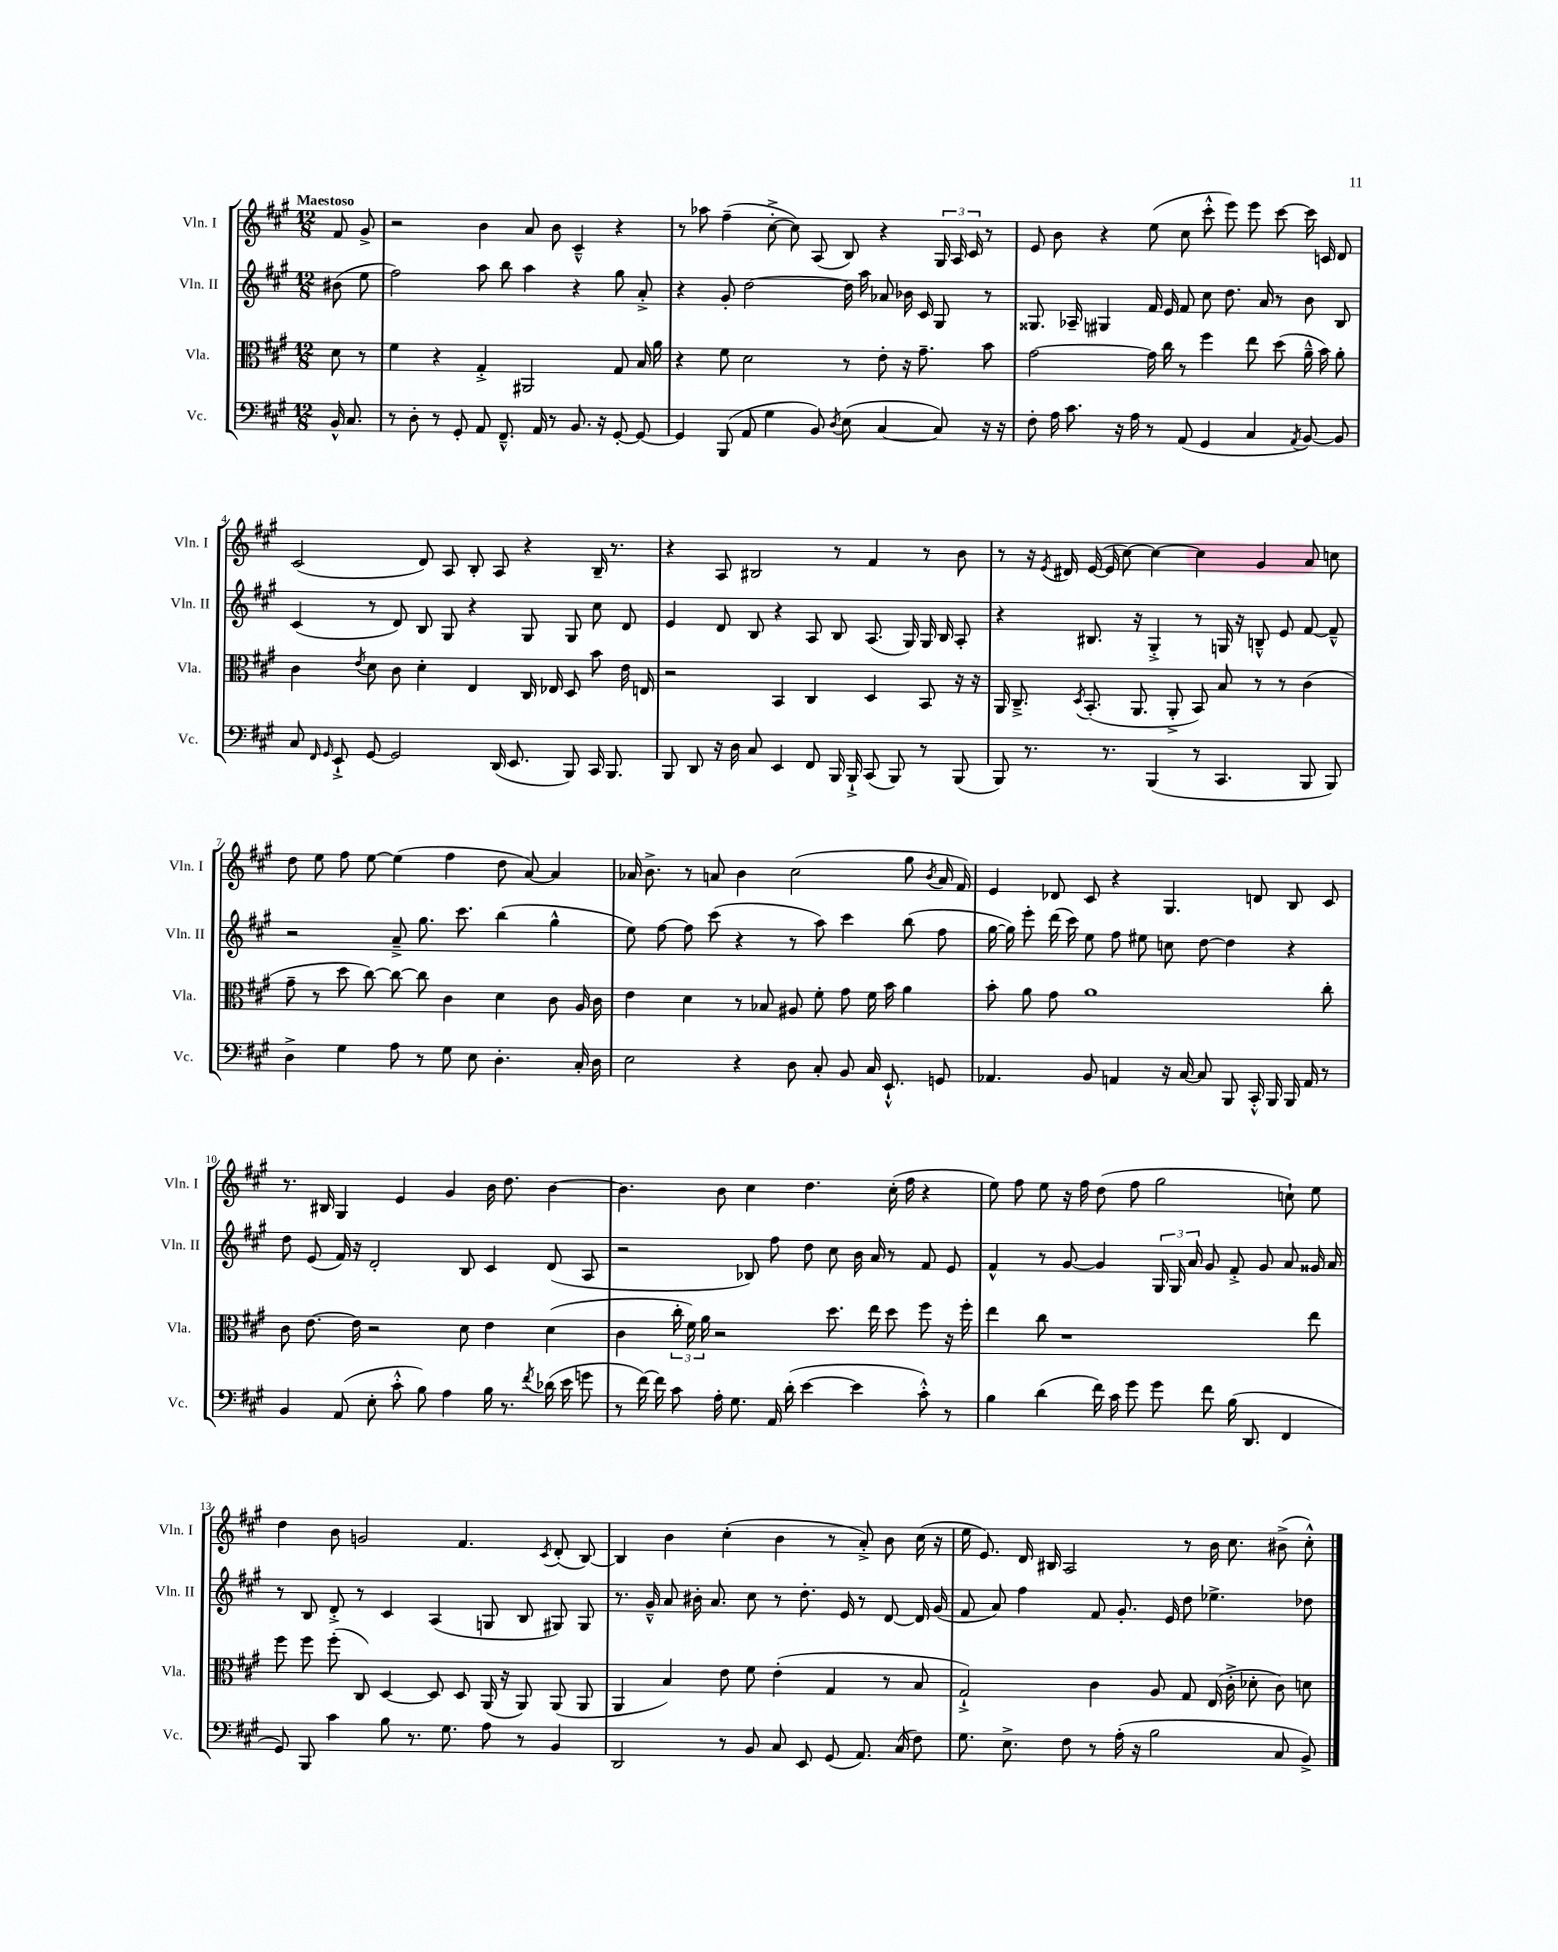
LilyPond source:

<<
\new StaffGroup <<
\new Staff = "s0" \with { instrumentName = "Vln. I" shortInstrumentName = "Vln. I" } {
    \clef treble \key a \major \numericTimeSignature \time 12/8 \partial 4 \tempo "Maestoso"
    \autoBeamOff fis'8 gis'8-> |
    r2 b'4 a'8 b'8 cis'4---^ r4 |
    r8 aes''8 fis''4--( cis''8~-.-> cis''8) a8( b8) r4 \tuplet 3/2 { gis16 a16 cis'16 } r8 |
    e'8 b'8 r4 e''8( cis''8 cis'''8-.-^ e'''8) e'''8 cis'''8~ cis'''16 c'16 d'8 |
    cis'2( d'8) a8 b8-. a8 r4 b16-- r8. |
    r4 a8 bis2 r8 fis'4 r8 b'8 |
    r8 r16 \acciaccatura { e'8 } dis'16 e'16~( e'16 cis''8~) cis''4~ cis''4 gis'4 a'8 c''8 |
    d''8 e''8 fis''8 e''8~ e''4( fis''4 d''8 a'8~) a'4 |
    aes'16 b'8.-> r8 a'8 b'4 cis''2( gis''8 \acciaccatura { b'8 } a'16 fis'16) |
    e'4 des'8 cis'8 r4 gis4. d'8 b8 cis'8 |
    r8. bis16 gis4 e'4 gis'4 b'16 d''8. b'4~ |
    b'4. b'8 cis''4 d''4. cis''16-.( fis''16 r4 |
    e''8) fis''8 e''8 r16 fis''16 d''8( fis''8 gis''2 c''8-!) e''8 |
    d''4 b'8 g'2 fis'4. \acciaccatura { cis'8 } d'8-.( b8~) |
    b4 b'4 cis''4-.( b'4 r8 a'8-.->) b'8 cis''16( r16 |
    e''16 e'8.) d'16 bis16 a2 r8 b'16 cis''8. bis'8->( cis''8-.-^) \bar "|." |
}
\new Staff = "s1" \with { instrumentName = "Vln. II" shortInstrumentName = "Vln. II" } {
    \clef treble \key a \major \numericTimeSignature \time 12/8 \partial 4
    \autoBeamOff bis'8( e''8 |
    fis''2) a''8 b''8 a''4 r4 gis''8 a'8-.-> |
    r4 gis'8-. d''2~ d''16 a''16 aes'8 bes'16 cis'16 gis8 r8 |
    gisis8. aes16-- gis4 fis'16 e'16 fis'8 cis''8 d''8. a'16 r8 b'8 b8 |
    cis'4( r8 d'8) b8 gis8 r4 gis8 gis8 cis''8 d'8 |
    e'4 d'8 b8 r4 a8 b8 a8.( gis16) gis16 b16 a8-. |
    r4 bis8. r16 gis4-.-> r8 g16 r16 b8---^ e'8 fis'8~ fis'8---^ |
    r2 a'8---> gis''8. cis'''8. b''4( gis''4-^ |
    e''8) fis''8~ fis''8 cis'''8( r4 r8 a''8) cis'''4 b''8( fis''8 |
    gis''16~ gis''16) e'''8-. d'''16( cis'''16) e''8 fis''8 eis''8 c''8 d''8~ d''4 r4 |
    d''8 e'8( fis'16) r16 d'2-. b8 cis'4 d'8( a8 |
    r2 bes8) fis''8 d''8 cis''8 b'16 a'16 r8 fis'8 e'8 |
    fis'4-^ r8 gis'8~ gis'4 \tuplet 3/2 { gis16 gis16 a'16 } gis'8 fis'8-.-> gis'8 a'8 gisis'16 a'16 |
    r8 b8 d'8-.-> r8 cis'4 a4( g8 b8 gis8) gis8 |
    r8. gis'16---^ a'8 bis'16-. a'8. cis''8 r8 d''8.-. e'16 r8 d'8~ d'16 gis'16( |
    fis'8 a'8) fis''4 fis'8 gis'8.-. e'16 d''8 ees''4.-> des''8 \bar "|." |
}
\new Staff = "s2" \with { instrumentName = "Vla." shortInstrumentName = "Vla." } {
    \clef alto \key a \major \numericTimeSignature \time 12/8 \partial 4
    \autoBeamOff d'8 r8 |
    fis'4 r4 gis4-.-> ais,2 gis8 b16 a'16 |
    r4 fis'8 d'2 r8 e'8-. r16 gis'8.-- b'8 |
    gis'2~ gis'16 cis''16 r8 fis''4 e''8 d''8( a'16---^ b'16) a'8-. |
    cis'4 \acciaccatura { e'8 } d'8 cis'8 d'4-. e4 cis16 ees16 d8 b'8 e'16 e16 |
    r2 b,4 cis4 d4 b,8 r16 r16 |
    a,16 cis8.---> \acciaccatura { d8 } b,8.-.( a,8. a,8-.-> b,8) b8 r8 r8 cis'4( |
    gis'8-- r8 d''8 cis''8~) cis''8~ cis''8 cis'4 d'4 cis'8 a16 cis'16 |
    e'4 d'4 r8 bes8 ais8 fis'8-. gis'8 fis'16 b'16 a'4 |
    b'8-. a'8 gis'8 a'1 cis''8-. |
    cis'8 e'8.~ e'16 r2 d'8 e'4 d'4( |
    cis'4 \tuplet 3/2 { cis''16-. fis'16) a'16 } r2 d''8. e''16 d''8 fis''8 r16 fis''16-. |
    e''4 cis''8 r1 e''8 |
    fis''8 fis''8 fis''8-.( cis8) d4~ d8 d8 a,16( r16 a,8) a,8( a,8 |
    a,4 b4) e'8 fis'8 e'4-.( gis4 r8 b8 |
    gis2-!->) cis'4 a8 gis8 e16( cis'16-.-> des'8-. cis'8) d'8 \bar "|." |
}
\new Staff = "s3" \with { instrumentName = "Vc." shortInstrumentName = "Vc." } {
    \clef bass \key a \major \numericTimeSignature \time 12/8 \partial 4
    \autoBeamOff b,16-^ cis8. |
    r8 d8-. r8 gis,8-. a,8 fis,8.---^ a,16 r8 b,8. r16 gis,8~-. gis,8~ |
    gis,4 b,,8( a,8 gis4 b,8) \acciaccatura { d8 } e8( cis4~ cis8) r16 r16 |
    fis8-. a16 cis'8. r16 a16 r8 a,8( gis,4 cis4 \acciaccatura { a,8 } b,8~) b,8 |
    cis8 \grace { fis,16 gis,16 } e,8-!-> gis,8~ gis,2 d,16( e,8. b,,8) cis,16 b,,8. |
    b,,8 d,8 r16 d16 cis8 e,4 fis,8 b,,16 b,,16-!-> cis,8( b,,8) r8 b,,8( |
    b,,8) r8. r8. b,,4( r8 cis,4. b,,8 b,,8) |
    d4-> gis4 a8 r8 gis8 e8 d4.-. cis16-. d16 |
    e2 r4 d8 cis8-. b,8 cis16 e,8.-!-^ g,8 |
    aes,4. b,8 a,4 r16 cis16~ cis8 b,,8 cis,16-.-^ b,,16 b,,16 a,16 r8 |
    b,4 a,8( e8-. cis'8-.-^ b8) a4 b16 r8. \acciaccatura { fis'8 } des'16( e'16 g'8 |
    r8 fis'16~) fis'16 cis'8 a16-. gis8. a,16 d'16-.( e'4~ e'4 cis'8-.-^) r8 |
    b4 d'4( fis'16) cis'16 gis'8 gis'8 fis'8 b16( d,8. fis,4 |
    gis,8) b,,8 cis'4 b8 r8. gis8. a8 r8 b,4 |
    d,2 r8 b,8 cis8 e,8 gis,8( a,8.) cis16( fis8) |
    gis8. e8.-> fis8 r8 a16-.( r16 b2 cis8 b,8->) \bar "|." |
}
>>
>>
